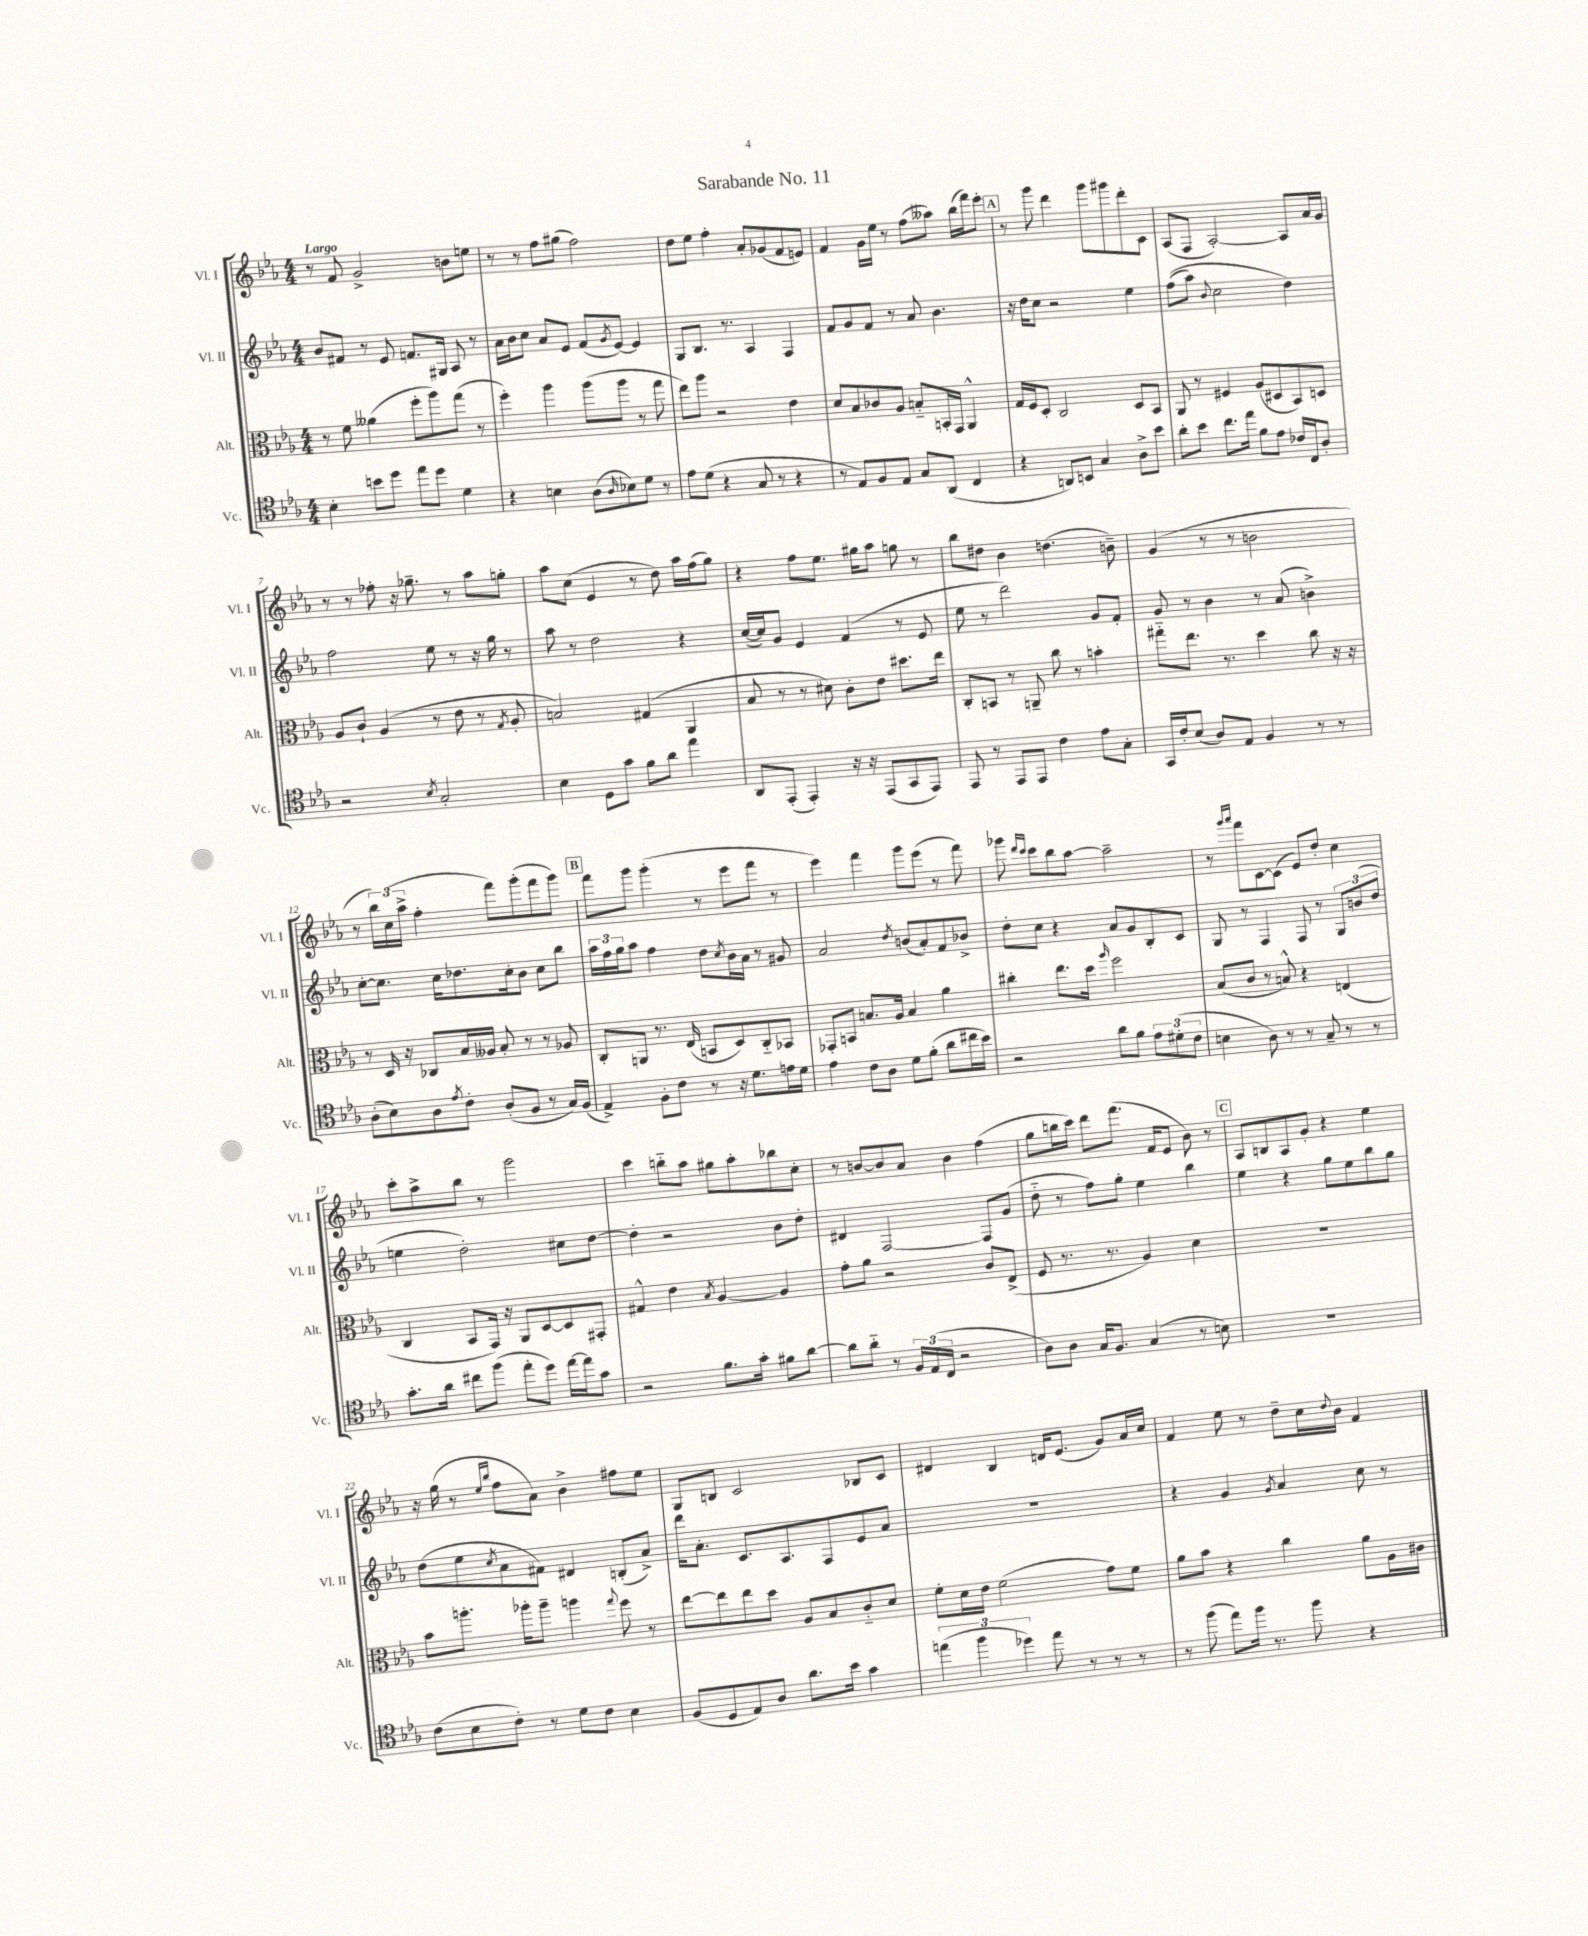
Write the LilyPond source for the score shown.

\header { title = "Sarabande No. 11" }
<<
\new StaffGroup <<
\new Staff = "s0" \with { instrumentName = "Vl. I" shortInstrumentName = "Vl. I" } {
    \clef treble \key ees \major \numericTimeSignature \time 4/4 \tempo "Largo"
    r8 f'8 g'2-> b'8 e''8 |
    r8 r8 f''8 gis''8( f''2) |
    d''8 ees''8 f''4-. aes'8-. ges'8( f'8 e'8) |
    f'4 g'16 ees''16 r8 f''8( aeses''8) bes''16( f'''16) ees'''8-. |
    \mark \markup { \box "A" } r8 g'''8 d'''4 g'''8 gis'''8 d'''8-. c'8 |
    aes8( f8 aes2~-.) aes8 aes'16 g'16 |
    r8 r8 fes''8-. r16 ges''8.-- r8 aes''8 g''8-. |
    aes''8 c''8( ees'4 r8 d''8) aes''16 f''16( g''8) |
    r4 f''8 ees''8. gis''16 aes''8 g''8 r8 |
    bes''8 dis''8 bes'4 d''4.( b'8--) |
    g'4( r8 r8 b'2 |
    r8 \tuplet 3/2 { bes''16) c''16( aes''16-> } f''4-. f'''8) g'''8-.( f'''8 g'''8) |
    \mark \markup { \box "B" } f'''8 g'''8 g'''4-.( r8 ees'''8 f'''8 r8 |
    ees'''4) f'''4 g'''8 ees'''8( r8 f'''8) |
    ges'''8 \grace { d'''16 c'''16 } c'''8 bes''8 aes''8~ aes''2-- |
    r8 \grace { g'''16 aes'''16 } f'''8 c'8~ c'8( ees'8) d''8-. c''4 |
    c'''8-. aes''8-> bes''8 r8 g'''2 |
    c'''4 b''8-_ aes''8 gis''8 aes''8-. bes''8 c''8-. |
    r8 b'8~ b'8 aes'8 b'4 f''4( |
    g''8 b''16 c'''16) d'''8 f'''8.( f'16 ees'8 bes'8) r8 |
    \mark \markup { \box "C" } aes8 b8 aes8 g'8-. r4 ees''4 |
    r16 g''16( r8 \grace { ees''16 bes''16 } f''8 aes'8) bes'4-> fis''8 ees''8 |
    g8 b8 c'2 bes8 c'8 |
    dis'4 bes4 d'16 ees'8.( g'8) aes'16 c''16 |
    f'4 ees''8 r8 d''8-- c''16 \appoggiatura { d''8 } bes'16 f'4 \bar "|." |
}
\new Staff = "s1" \with { instrumentName = "Vl. II" shortInstrumentName = "Vl. II" } {
    \clef treble \key ees \major \numericTimeSignature \time 4/4
    bes'8 fis'8 r8 ees'8 f'8. gis16 aes8 r8 |
    aes'16 bes'16 c''8 aes'8 ees'8 f'8( \acciaccatura { g'8 } ees'8~) ees'4 |
    g8 bes8. r8. aes4 f4 |
    f'8 g'8 f'8 r8 aes'8 bes'4. |
    \mark \markup { \box "A" } r16 d''16 c''8 r2 ees''4 |
    f''8(\( aes''8) \appoggiatura { bes'8 } c''2 d''4\) |
    f''2 ees''8 r8 r16 g''16 r8 |
    aes''8 r8 d''2 r4 |
    c''16~( c''16) g'8 ees'4 f'4( r8 ees'8 |
    ees''8 r8 d'''2) g'8 f'8-. |
    g'8 r8 bes'4 r8 aes'8( b'4->) |
    c''8~-. c''8. c''16 des''8. c''16-. bes'8 c''8 bes''8 |
    \mark \markup { \box "B" } \tuplet 3/2 { aes''16 f''16 g''16 } aes''8 f''4 d''8 \acciaccatura { c''8 } bes'16 aes'16 r8 gis'8 |
    aes'2 \acciaccatura { d''8 } b'8( aes'8-.) f'8 bes'8-> |
    d''8-. c''8 r4 aes'8 g'8 bes8-. c'8 |
    g8 r8 f4 f8 r8 \tuplet 3/2 { g8 b'8( d''8 } |
    e''4 d''2-.) cis''8 d''8~ |
    d''4-. r2 bes'8 d''8-. |
    dis'4 f2~ f8 g'8( |
    d''8-_ r8 f''8) g''8-. ees''4 bes''4 |
    \mark \markup { \box "C" } ees''4 r4 g''8 ees''8 bes''8 g''8 |
    d''8( ees''8 \acciaccatura { c''8 } aes'8 fis'8) dis'4 b8-.( aes'8->) |
    d'''16 aes'8.-. c'8. aes8. f8 ees'8 aes'8 |
    R1 |
    r4 g'4 \acciaccatura { g'8 } aes'4 c''8 r8 \bar "|." |
}
\new Staff = "s2" \with { instrumentName = "Alt." shortInstrumentName = "Alt." } {
    \clef alto \key ees \major \numericTimeSignature \time 4/4
    r8 f'8 aeses'4( f''8-. aes''8) g''8( r8 |
    f''4-.) aes''4 aes''8( aes''8 r8 g''8 |
    ees''8) aes''8 r2 ees'4 |
    d'8 bes8 ces'8 aes8 b8-_ b,16-. g,16 aes,4-^ |
    \mark \markup { \box "A" } g16 f16 d8-. c2 d8 bes,8 |
    aes,8 r8 fis4 aes8( dis8 bes,8) d8 |
    aes8 c'8-! aes4( r8 ees'8 r8 \acciaccatura { g8 } aes8-. |
    b2) gis4( aes,4 |
    bes8 r8 r8 dis'8) c'8-. ees'8 dis''8. ees''16 |
    c8-. b,8 r8 a,8-- c''8 r8 b'4-. |
    gis''8-_ ees''8. r8. d''4 c''8 r16 r16 |
    r8 d16 r16 ces8 bes16 aeses16 bes8-. r8 r8 aes8 |
    \mark \markup { \box "B" } c8-. a,8 r8. ees16( b,8 d8) c8-_ bes,8 |
    ges,8-. b,8 b8. aes16 b4 aes'4 |
    cis''4-. ees''8. d''16 \grace { aes''16 } f''2 |
    bes8( c'8 r8 b8-^) r4 e4( |
    c4 bes,8 g,16) r16 aes,8 d8~ d8 gis,8-. |
    gis4-^ ees'4 \acciaccatura { bes8 } aes4~ aes4 |
    g'8-. aes'8 r2 c'8 ees8->( |
    f8 r8. r8. aes4) d'4 |
    \mark \markup { \box "C" } R1 |
    bes'8 a''8.-. aes''16-. aes''8-- a''4 \appoggiatura { g''8 } f''8 r8 |
    ees''8~ ees''8 ees''8 d''8 aes8 bes8 c'8-_ d'8 |
    f'8-. d'16 ees'16 f'2( g'8) f'8 |
    aes'8 bes'8 r4 c''4 aes'8 aes16 cis'16 \bar "|." |
}
\new Staff = "s3" \with { instrumentName = "Vc." shortInstrumentName = "Vc." } {
    \clef tenor \key ees \major \numericTimeSignature \time 4/4
    bes4-. b'8 d''8 ees''8 d''8 d'4 |
    r4 b4 aes8( \grace { aes16 } bes8) d'8 r8 |
    ees'8 d'8( r4 g8 r8 r4 |
    r8 ees8) f8 ees8 g8 aes,8( c4 |
    \mark \markup { \box "A" } r4 a,8) b,8 g4 aes8-> bes'8 |
    aes'8-. bes'8 c''8. ees''16 f'8 ees'8 ces'16 c16 aes8-. |
    r2 \acciaccatura { bes8 } g2-. |
    bes4 d8 g'8 f'8 aes'8 ees''4 |
    aes,8 ees,8-.( ees,4-.) r16 r16 ees,8( g,8 ees,8) |
    ees,8 r8 ees,8 ees,8 c'4 ees'8 g8-. |
    g,16 c'16-. bes8( aes8) ees8 f4 r8 r8 |
    aes8-.( bes8) aes8 \acciaccatura { ees'8 } c'8-. aes8-.( f8 r8 g16) f16( |
    \mark \markup { \box "B" } ees4->) f8-. c'8 r8 r16 d'8. e'16 d'16 |
    ees'4 c'8 aes8 d'8 f'8-.( aes'8 cis''16 bes'16) |
    r2 aes'8 f'8 \tuplet 3/2 { ees'8 dis'8-.( c'8 } |
    b4 aes8) r8 r8 g8-- r8 r8 |
    g'8.-. aes'16 cis''8 f''8( ees''8-. d''8) ees''16~ ees''16 g'8 |
    r2 f'8. g'16-. fis'8 aes'8~ |
    aes'8 aes'8-_ r8 \tuplet 3/2 { f16 ees16( c16 } r2 |
    aes8) aes8 g16 f8. g4( r8 b8) |
    \mark \markup { \box "C" } R1 |
    c'8( bes8 c'8-.) r8 d'8 c'8 bes4 |
    f8( d8 ees8) aes8 aes'8. bes'16 g'4 |
    \tuplet 3/2 { e''4( f''4 des''4) } e''8 r8 r8 r8 |
    r8 f''8( ees''8) f''16 r8. f''8 r4 \bar "|." |
}
>>
>>
